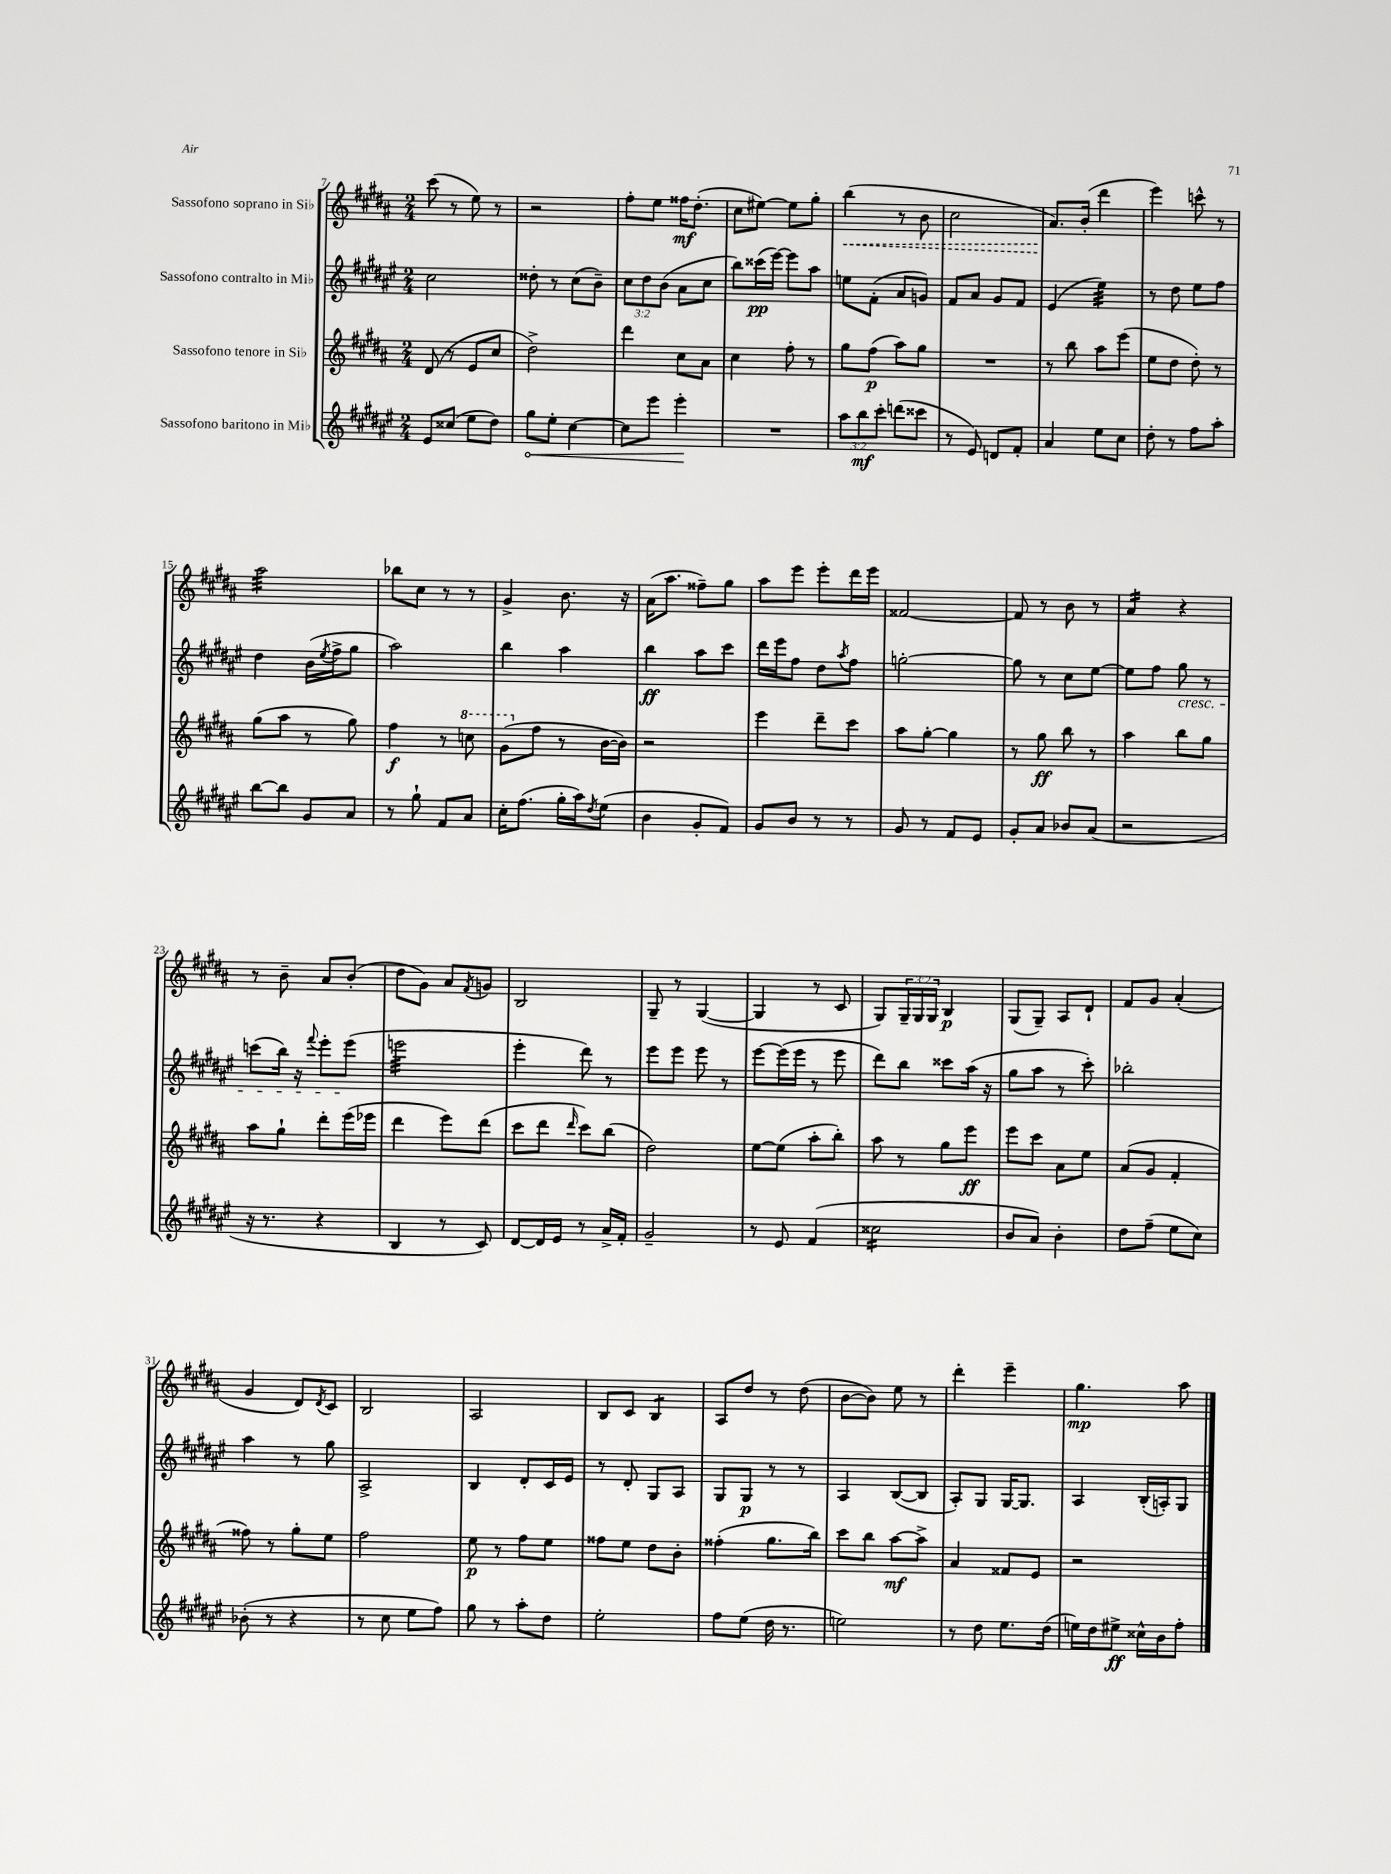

**kern	**kern	**kern	**kern
*staff4	*staff3	*staff2	*staff1
*clefG2	*clefG2	*clefG2	*clefG2
*k[f#c#g#d#a#e#]	*k[f#c#g#d#a#]	*k[f#c#g#d#a#e#]	*k[f#c#g#d#a#]
*M2/4	*M2/4	*M2/4	*M2/4
8e#	(8d#	2cc#	(8ccc#
(8cc##	8r	.	8r
8ee#	8e	.	8ee)
8dd#)	8cc#	.	8r
=	=	=	=
8gg#	2dd#^)	8dd##'	2r
8ee#'	.	8r	.
[4cc#	.	(8cc#	.
.	.	8b~)	.
=	=	=	=
8cc#]	4ddd#	12cc#	8ff#'
.	.	12dd#	.
8eee#	.	.	8ee
.	.	(12b	.
4eee#'	8cc#	8a#	16ff##
.	.	.	(8.dd#'
.	8a#	8cc#	.
=	=	=	=
2r	4cc#	8bb)	8cc#
.	.	(16ccc##	[8ee#)
.	.	[16eee#)	.
.	8ff#'	8eee#]	8ee#]
.	8r	8aa#	8gg#'
=	=	=	=
12aa#	8gg#	8ee	(4bb
12bb	.	.	.
.	(8ff#	(8f#'	.
12ccc#'	.	.	.
(8ddd	8aa#)	8a#	8r
8ccc##	8gg#	8g)	8b
=	=	=	=
8r	2r	8f#	2cc#
8e#)	.	8a#	.
8d	.	8g#	.
8f#'	.	8f#	.
=	=	=	=
4a#	8r	(4e#	8.a#)
.	8bb	.	.
.	.	.	(16b'
8ee#	8aa#	4ee#)	4ddd#
8cc#	(8eee	.	.
=	=	=	=
8dd#'	8ee	8r	4eee)
8r	8dd#	8dd#	.
8ff#	8dd#')	8ee#	8ccc^^
8aa#'	8r	8ff#	8r
=	=	=	=
[8bb	(8gg#	4dd#	2aa#
8bb]	8aa#	.	.
8g#	8r	(16b	.
.	.	8qee#	.
.	.	16ff#^	.
8a#	8gg#)	8gg#	.
=	=	=	=
8r	4ff#	2aa#)	8bb-
8gg#`	.	.	8cc#
8f#	8r	.	8r
8a#	8ccc	.	8r
=	=	=	=
16cc#'	(8gg#	4bb	4g#^
(8.ff#	.	.	.
.	8ff#	.	.
16gg#'	8r	4aa#	8.b
16aa#)	.	.	.
8qdd#	.	.	.
(8ee#	[16b	.	.
.	16b])	.	16r
=	=	=	=
4b	2r	4bb	(16a#
.	.	.	8.aa#
8g#'	.	8aa#	8ff##~)
8f#)	.	8ccc#	8gg#
=	=	=	=
8g#	4eee	16ddd#	8aa#
.	.	16eee#	.
8b	.	8ff#	8eee
8r	8ddd#~	8dd#	8eee'
.	.	8qaa#	.
8r	8ccc#	8ff#	16ddd#
.	.	.	16eee
=	=	=	=
8g#	8aa#	[2gg'	[2f##
8r	[8gg#'	.	.
8f#	4gg#]	.	.
8e#	.	.	.
=	=	=	=
8g#'	8r	8gg]	8f##]
8a#	8gg#	8r	8r
8b-	8bb	8cc#	8b
(8a#	8r	[8ee#	8r
=	=	=	=
2r	4aa#	8ee#]	4a#
.	.	8ff#	.
.	8bb	8gg#	4r
.	8gg#	8r	.
=	=	=	=
16r	8aa#	(8ccc	8r
8.r	.	.	.
.	8gg#`	16bb)	8b~
.	.	16r	.
.	.	8qqfff#	.
4r	8ddd#'	8eee#'	8a#
.	(16eee	(8eee#	(8b'
.	16eee-	.	.
=	=	=	=
4B	4ddd#	2eee	8dd#
.	.	.	8g#)
8r	8eee)	.	8a#
.	.	.	8qf#
8c#)	(8ddd#	.	8g
=	=	=	=
[8d#	8ccc#	4eee#'	2B
16d#]	8ddd#	.	.
16e#	.	.	.
.	16qqddd#	.	.
8r	8ccc#)	8ddd#)	.
16a#^	(8bb	8r	.
16f#'	.	.	.
=	=	=	=
2g#~	2dd#)	8eee#	8G#~
.	.	8eee#	8r
.	.	8eee#	([4G#
.	.	8r	.
=	=	=	=
8r	[8ee	[8eee#	4G#]
8e#	(8ee]	(16eee#]	.
.	.	16eee#	.
(4f#	8aa#'	8r	8r
.	8bb')	8eee#	8c#
=	=	=	=
2cc##	8aa#	8ddd#)	8G#)
.	8r	8bb	24G#~
.	.	.	24G#
.	.	.	24G#
.	8gg#	8ccc##	4B
.	8eee	(16aa#	.
.	.	16r	.
=	=	=	=
8b	8eee	8gg#	(8G#
8a#)	8ccc#	8aa#	8G#~)
4b'	8a#	8r	8A#
.	8ee	8ccc#')	8d#`
=	=	=	=
8dd#	(8a#	2bb-'	8f#
(8ff#~	8g#	.	8g#
8ee#	4f#'	.	(4a#'
8cc#)	.	.	.
=	=	=	=
(8b-'	8ff##)	4aa#	4g#
8r	8r	.	.
4r	8gg#'	8r	8d#)
.	.	.	8qd#
.	8ee	8gg#	8c#
=	=	=	=
8r	2ff#	2A#^	2B
8cc#	.	.	.
8ee#	.	.	.
8ff#)	.	.	.
=	=	=	=
8gg#	8ee	4B	2A#
8r	8r	.	.
8aa#'	8ff#	8d#'	.
8dd#	8ee	16c#	.
.	.	16e#	.
=	=	=	=
2ee#'	8ff##	8r	8B
.	8ee	8d#'	8c#
.	8dd#	8G#	4B
.	8b'	8A#	.
=	=	=	=
8ff#	(4ff##'	8G#	8A#
(8ee#	.	8G#	8dd#
16dd#	8.gg#	8r	8r
8.r	.	.	.
.	.	8r	(8dd#
.	16bb)	.	.
=	=	=	=
2ee)	8ccc#	4A#	[8b
.	8bb	.	8b])
.	[8aa#	([8B	8ee
.	8aa#^]	8B]	8r
=	=	=	=
8r	4a#	8A#')	4ddd#'
8dd#	.	8G#	.
8.ee#	8f##	[16G#	4eee~
.	.	8.G#]	.
.	8e	.	.
(16dd#	.	.	.
=	=	=	=
16ee)	2r	4A#	4.gg#
16dd#	.	.	.
8ee#^	.	.	.
16cc##^^	.	(16B'	.
16b	.	16A')	.
8ff#'	.	8G#	8aa#
==	==	==	==
*-	*-	*-	*-
